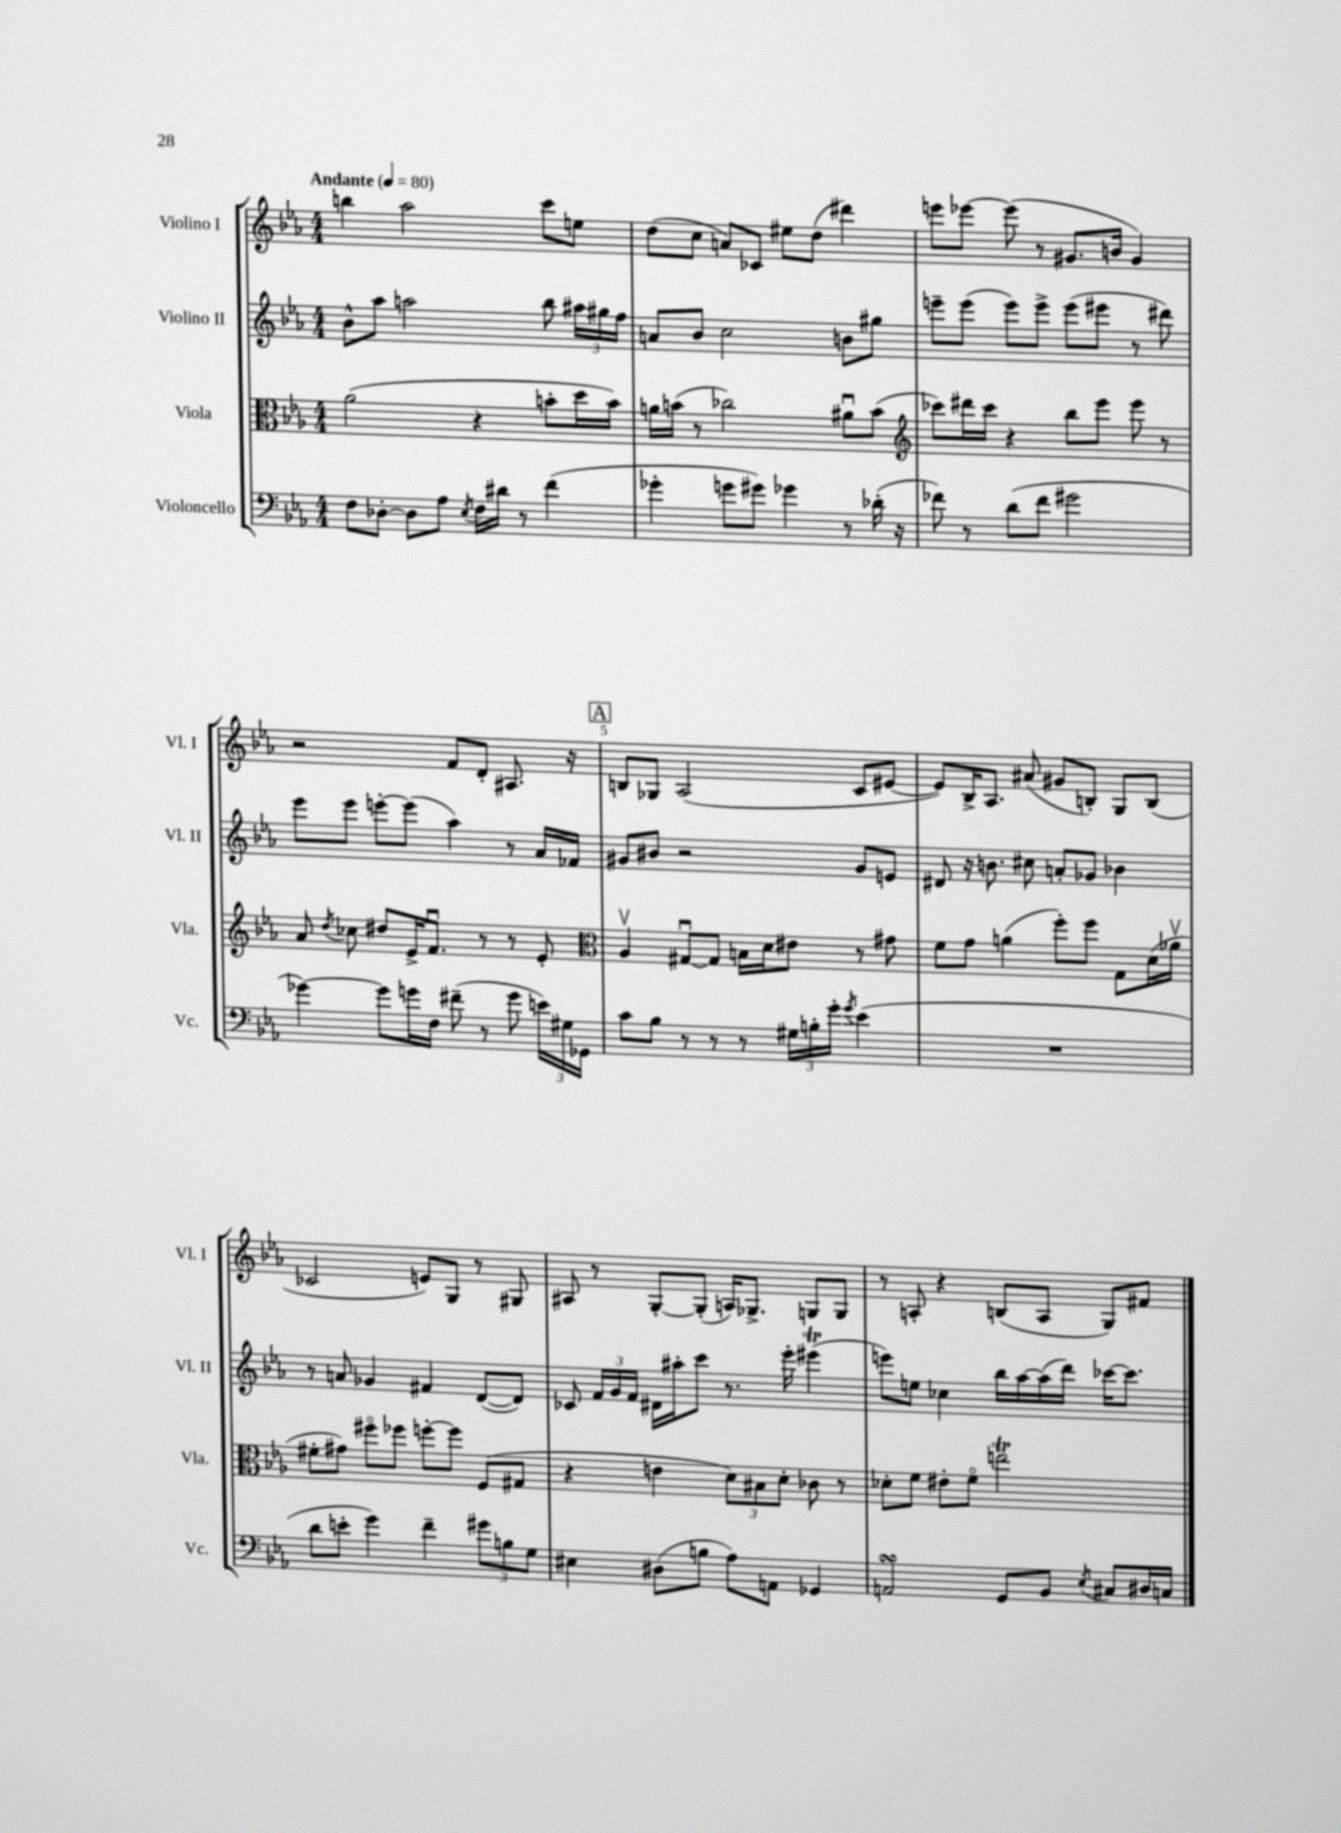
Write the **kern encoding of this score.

**kern	**kern	**kern	**kern
*staff4	*staff3	*staff2	*staff1
*clefF4	*clefC3	*clefG2	*clefG2
*k[b-e-a-]	*k[b-e-a-]	*k[b-e-a-]	*k[b-e-a-]
*M4/4	*M4/4	*M4/4	*M4/4
*MM80	*MM80	*MM80	*MM80
8F	(2a-	8b-^^	4bb
[8D-'	.	8aa-	.
8D-]	.	2aa	2aa-
8A-	.	.	.
8qE-	.	.	.
16F	4r	.	.
16d#	.	.	.
8r	.	.	.
(4f	8b'	8bb-	8ccc
.	16dd	24aa#	8ee
.	.	24gg#	.
.	16b)	.	.
.	.	24ff	.
=	=	=	=
4g-'	16a	8a	(8dd
.	(16b	.	.
.	8r	8b-	8cc
8g	2cc-)	2cc	8a)
8g#)	.	.	8c-
4g-	.	.	8ee#
.	.	.	(8dd
8r	8a#u	8b	4ddd#)
(16d-'	(8b	8gg#	.
16r	.	.	.
=	=	=	=
*	*clefG2	*	*
8f-)	8ccc-)	8eee~	8eee
8r	16ddd#	(8eee	[8eee-
.	16ccc-	.	.
(8d	4r	8eee)	(8eee-]
8f-	.	8eee^	8r
2g#	8bb-	(8eee	8.g#
.	8eee-	8eee#	.
.	.	.	16b
.	8eee-	8r	4g#)
.	8r	8ddd#)	.
=	=	=	=
[4g-)	8a-	8eee-	2r
.	8qdd	.	.
.	8cc-	8eee-	.
8g-]	8dd#	[8eee'	.
16g	16e-^	(8eee]	.
16F	8.fu	.	.
(8f#~	.	4aa-)	8f
8r	8r	.	8d'
8g	8r	8r	8.A#
24e)	8e-'	16a-	.
24G#	.	.	.
.	.	16f-	16r
24GG-	.	.	.
=	=	=	=
*	*clefC3	*	*
8c	4A-v	8g#	8B
8B-	.	8b#	8G-
8r	[8G#u	2r	(2A-
8r	8G#]	.	.
8r	16B	.	.
.	16d	.	.
24G#	8e#	.	.
24B'	.	.	.
24g'	.	.	.
8qg	.	.	.
(4e-	8r	8g#	8c
.	8g#	8e	[8e#
=	=	=	=
1r	8f	8d#	8e#])
.	8g	16r	16B-^
.	.	8.b	8.A-
.	(4a	.	.
.	.	8cc#	(8a#
.	8ff')	8a'	8g#
.	8ff	8g-	8B')
.	8G	4b-	8G
.	(16d	.	(8B
.	16a-v	.	.
=	=	=	=
8d	8f#'	8r	2c-
8e'	8g#)	8a	.
4g)	8ff#o	4g-	.
.	8ff-	.	.
4f~	[8ff'	4f#	8e)
.	8ff]	.	8G
12g#	(8F	([8d	8r
12B	.	.	.
.	8G#	8d])	8G#
12G	.	.	.
=	=	=	=
4E#	4r	8c-	8A#
.	.	24f	8r
.	.	24g	.
.	.	24f	.
(8D#	4e	16d#	[8G'
.	.	16aa#'	.
8B	.	8ccc	(8G']
8A-)	12d)	8.r	16A)
.	.	.	8.G-^
.	12B#	.	.
8AA	.	.	.
.	12d'	.	.
.	.	16eee-'	.
4GG-	8c-	(4eee#	8G
.	8r	.	8G
=	=	=	=
2AA	8d-'	8eee)	8r
.	8f	8ee	8A'
.	8e#'	4cc-	4r
.	8fo	.	.
8GG	2ee	16bb-	(8B
.	.	[16aa-	.
8BB-	.	(16aa-]	8A
.	.	16ddd)	.
8qE-	.	.	.
8C#	.	[16ccc-	8G)
.	.	8.ccc-]	.
16D#	.	.	8f#
16C	.	.	.
==	==	==	==
*-	*-	*-	*-
